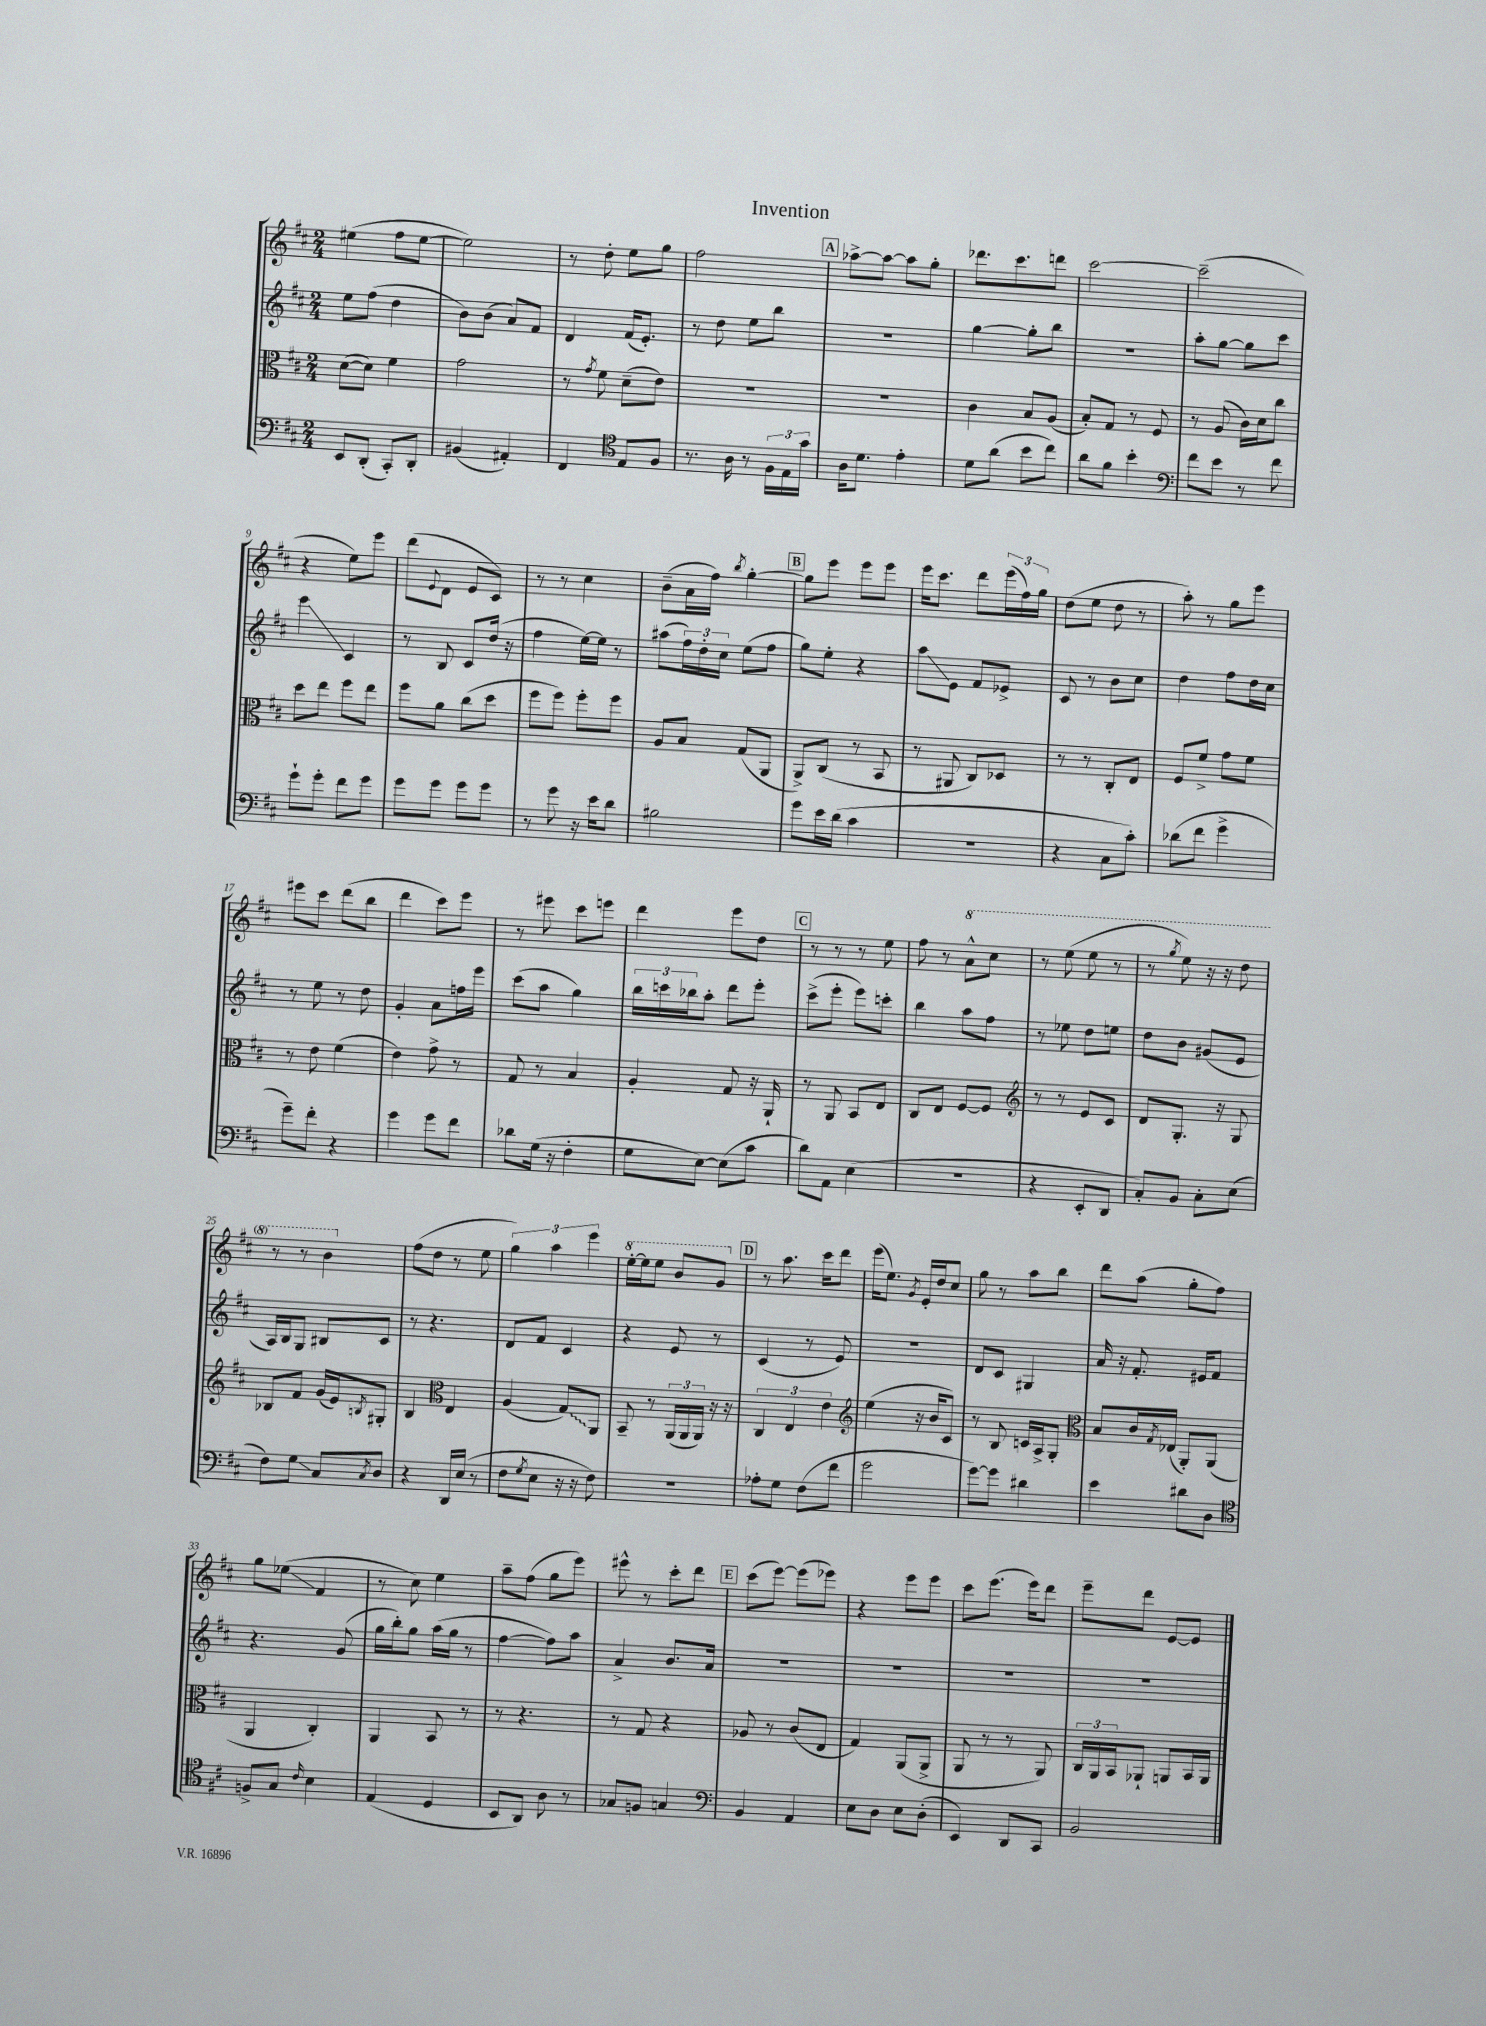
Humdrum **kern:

**kern	**kern	**kern	**kern
*staff4	*staff3	*staff2	*staff1
*clefF4	*clefC3	*clefG2	*clefG2
*k[f#c#]	*k[f#c#]	*k[f#c#]	*k[f#c#]
*M2/4	*M2/4	*M2/4	*M2/4
8EE	([8d	8ee	(4ee#
(8DD'	8d])	(8ff#	.
8CC#')	4f#	4dd	8ff#
8DD'	.	.	[8ee#
=	=	=	=
(4BB#	2g	8b)	2ee#])
.	.	(8b	.
4AA#')	.	8a)	.
.	.	8f#	.
=	=	=	=
4FF#	8r	4d	8r
.	8qg	.	.
.	8f#	.	8dd'
*clefC4	*	*	*
8E	(8d~	(16f#	8ee
.	.	8.e')	.
8F#	8e)	.	8gg
=	=	=	=
8.r	2r	8r	2ff#
.	.	8dd	.
16A	.	.	.
8r	.	8ee	.
24F#	.	8bb	.
24E	.	.	.
24g	.	.	.
=	=	=	=
16A	2r	2r	[8aa-^
8.d	.	.	.
.	.	.	8aa-_
4e'	.	.	8aa-]
.	.	.	8gg'
=	=	=	=
8d	4c#	[4gg	8.ddd-
(8a	.	.	.
.	.	.	8.ccc#
8b	8B	8gg']	.
8cc#)	(8A	8bb	8ddd
=	=	=	=
8a	8B')	2r	[2ccc#
8f#	8G	.	.
4b'	8r	.	.
.	8F#	.	.
=	=	=	=
*clefF4	*	*	*
8f#	8r	8aa'	(2ccc#~]
8e	(8A	[8gg	.
8r	16c#)	8gg]	.
.	16d	.	.
8f#	8cc#	8ccc#	.
=	=	=	=
8g`	8dd	4eee	4r
8g'	8ee	.	.
8f#	8ff#	4c#	8ee)
8g	8ee	.	8eee
=	=	=	=
8g	8ff#	8r	(8ddd
.	.	.	8qqe
8g	8a	8B	8d
8g	(8cc#	8c#	8e
8g	8dd	(16dd	8c#)
.	.	16r	.
=	=	=	=
8r	8ff#	4ff#	8r
8g	8ff#)	.	8r
16r	8ff#'	[16ee)	4cc#
16e	.	16ee]	.
8d	8ff#	8r	.
=	=	=	=
2B#	8A	(8aa#	(8b~
.	8B	24ff#)	16a
.	.	24dd'	.
.	.	.	16ff#)
.	.	24cc#	.
.	.	.	8qbb
.	(8G	(8ee	[4gg'
.	8AA	8ff#	.
=	=	=	=
8g	8AA^)	8gg)	8gg]
16e	(8C#	8ee'	8eee
(16d	.	.	.
4c#	8r	4r	8eee
.	8BB	.	8eee
=	=	=	=
2r	8r	8aa	16eee
.	.	.	8.ccc#
.	8AA#	8e	.
.	8C#)	8f#	8ddd
.	8D-	8e-^	(24eee
.	.	.	24ff#)
.	.	.	24gg
=	=	=	=
4r	8r	8c#	(8dd
.	8r	8r	8ee
8C#	8C#'	8b	8dd
8c#')	8E	8cc#	8r
=	=	=	=
(8d-	8F#	4dd	8aa')
8f#	8f#^	.	8r
4g^	8g	8ff#	8gg
.	8f#	16dd	8eee
.	.	16cc#	.
=	=	=	=
8g~)	8r	8r	8eee#
8f#'	8e	8ee	8ccc#
4r	(4f#	8r	(8ddd
.	.	8dd	8bb
=	=	=	=
4g	4e)	4g'	4ddd
8g	8g^	8a	8ccc#)
8f#	8r	16ff	8eee
.	.	16eee	.
=	=	=	=
8d-	8G	(8ccc#	8r
(16G	8r	8aa	8eee#
16r	.	.	.
4F#'	4B	4gg)	8ccc#
.	.	.	8eee
=	=	=	=
8G	4A'	24bb	4ddd
.	.	24ccc	.
.	.	24bb-	.
[8E)	.	8aa'	.
(8E]	8G	8ddd	8eee
8c#	16r	8eee'	8dd
.	16AA`	.	.
=	=	=	=
8d)	8r	(8ccc#^	8r
8AA	8AA	8eee'	8r
(4E	8BB	8eee)	8r
.	8E	8ccc'	8ee
=	=	=	=
2r	8C#	4bb	8ff#
.	8E	.	8r
.	[8F#	8aa	8aa^^
.	8F#]	8ff#	8ccc#
=	=	=	=
*	*clefG2	*	*
4r	8r	8r	8r
.	8r	8ee-	(8eee
8EE'	8e	8dd	8eee
8DD	8c#	8ee	8r
=	=	=	=
8C#')	8d	8dd	8r
.	.	.	8qggg
8BB	8.G'	8b	8eee)
8C#'	.	(8g#	16r
.	16r	.	16r
(8E	8G	8e	8ddd
=	=	=	=
8F#)	8B-	16A)	8r
.	.	16B	.
8G	8f#	8G	8r
8C#	(16g	8B#	4bb
.	16e)	.	.
8qC#	8qB	.	.
8D	8G#'	8c#	.
=	=	=	=
4r	4B	8r	(8ff#
.	.	4.r	8dd
*	*clefC3	*	*
16DD	4E	.	8r
(16E	.	.	.
8r	.	.	8ee
=	=	=	=
8F#	(4A	8d	6gg)
8qG	.	.	.
8E	.	8f#	.
.	.	.	6aa
16r	8G)	4c#	.
16r	.	.	.
.	.	.	6eee
8F#)	8AA	.	.
=	=	=	=
2r	8BB~	4r	[16eee'
.	.	.	16eee]
.	8r	.	8eee
.	(24AA	8e	8bb
.	24AA	.	.
.	24AA)	.	.
.	16r	8r	8gg
.	16r	.	.
=	=	=	=
8A-'	6C#	(4c#	8r
8G	.	.	8.aa
.	6E	.	.
(8F#	.	8r	.
.	.	.	16ccc#
.	6e	.	.
8f#	.	8e)	8ddd
=	=	=	=
*	*clefG2	*	*
2g	(4ee	2r	(16eee
.	.	.	8.ee)
.	.	.	8qg
.	16r	.	16e'
.	16b	.	16dd
.	8c#)	.	8cc#
=	=	=	=
[8g)	8r	8d	8gg
8g]	8B	8c#	8r
4d#	16c	4G#	8aa
.	16A^	.	.
.	8G'	.	8bb
=	=	=	=
*	*clefC3	*	*
4e	8B	16a	8ddd
.	.	16r	.
.	16c#	8.f#'	(8aa
.	8qG	.	.
.	(16E-	.	.
8d#	8AA')	.	8gg'
.	.	16e#	.
8D	(8AA	8f#	8ff#)
=	=	=	=
*clefC4	*	*	*
8F^	4AA	4.r	8gg
8G	.	.	(8ee-
16qqc#	.	.	.
4B	4C#')	.	4f#
.	.	(8g	.
=	=	=	=
(4E	4AA	16gg	8r
.	.	16bb')	.
.	.	8gg	8cc#)
4D	8BB	(16aa	4ee
.	.	16gg	.
.	8r	8r	.
=	=	=	=
8BB	8r	[4ff#	8aa~
8AA)	4.r	.	(8ff#
8A	.	8ff#])	8gg
8r	.	8aa	8eee)
=	=	=	=
8G-	8r	4a^	8eee#^^
8F	8G	.	8r
4G	4r	8.b	8ccc#'
.	.	.	8ddd
.	.	16a	.
=	=	=	=
*clefF4	*	*	*
4BB	8A-	2r	(8ccc#
.	8r	.	[8eee)
4AA	(8c#	.	(8eee]
.	8E	.	8eee-)
=	=	=	=
8E	4G)	2r	4r
8D	.	.	.
8E	(8AA	.	8eee
(8D'	8AA^	.	8eee
=	=	=	=
4EE)	8AA	2r	8ccc#
.	8r	.	(8.eee
8DD	8r	.	.
.	.	.	16eee)
8CC#	8AA)	.	8ddd
=	=	=	=
2BB	24C#	2r	8eee~
.	24AA	.	.
.	24BB	.	.
.	8AA-`	.	8ddd
.	8AA	.	[8e
.	16BB	.	8e]
.	16AA	.	.
==	==	==	==
*-	*-	*-	*-
